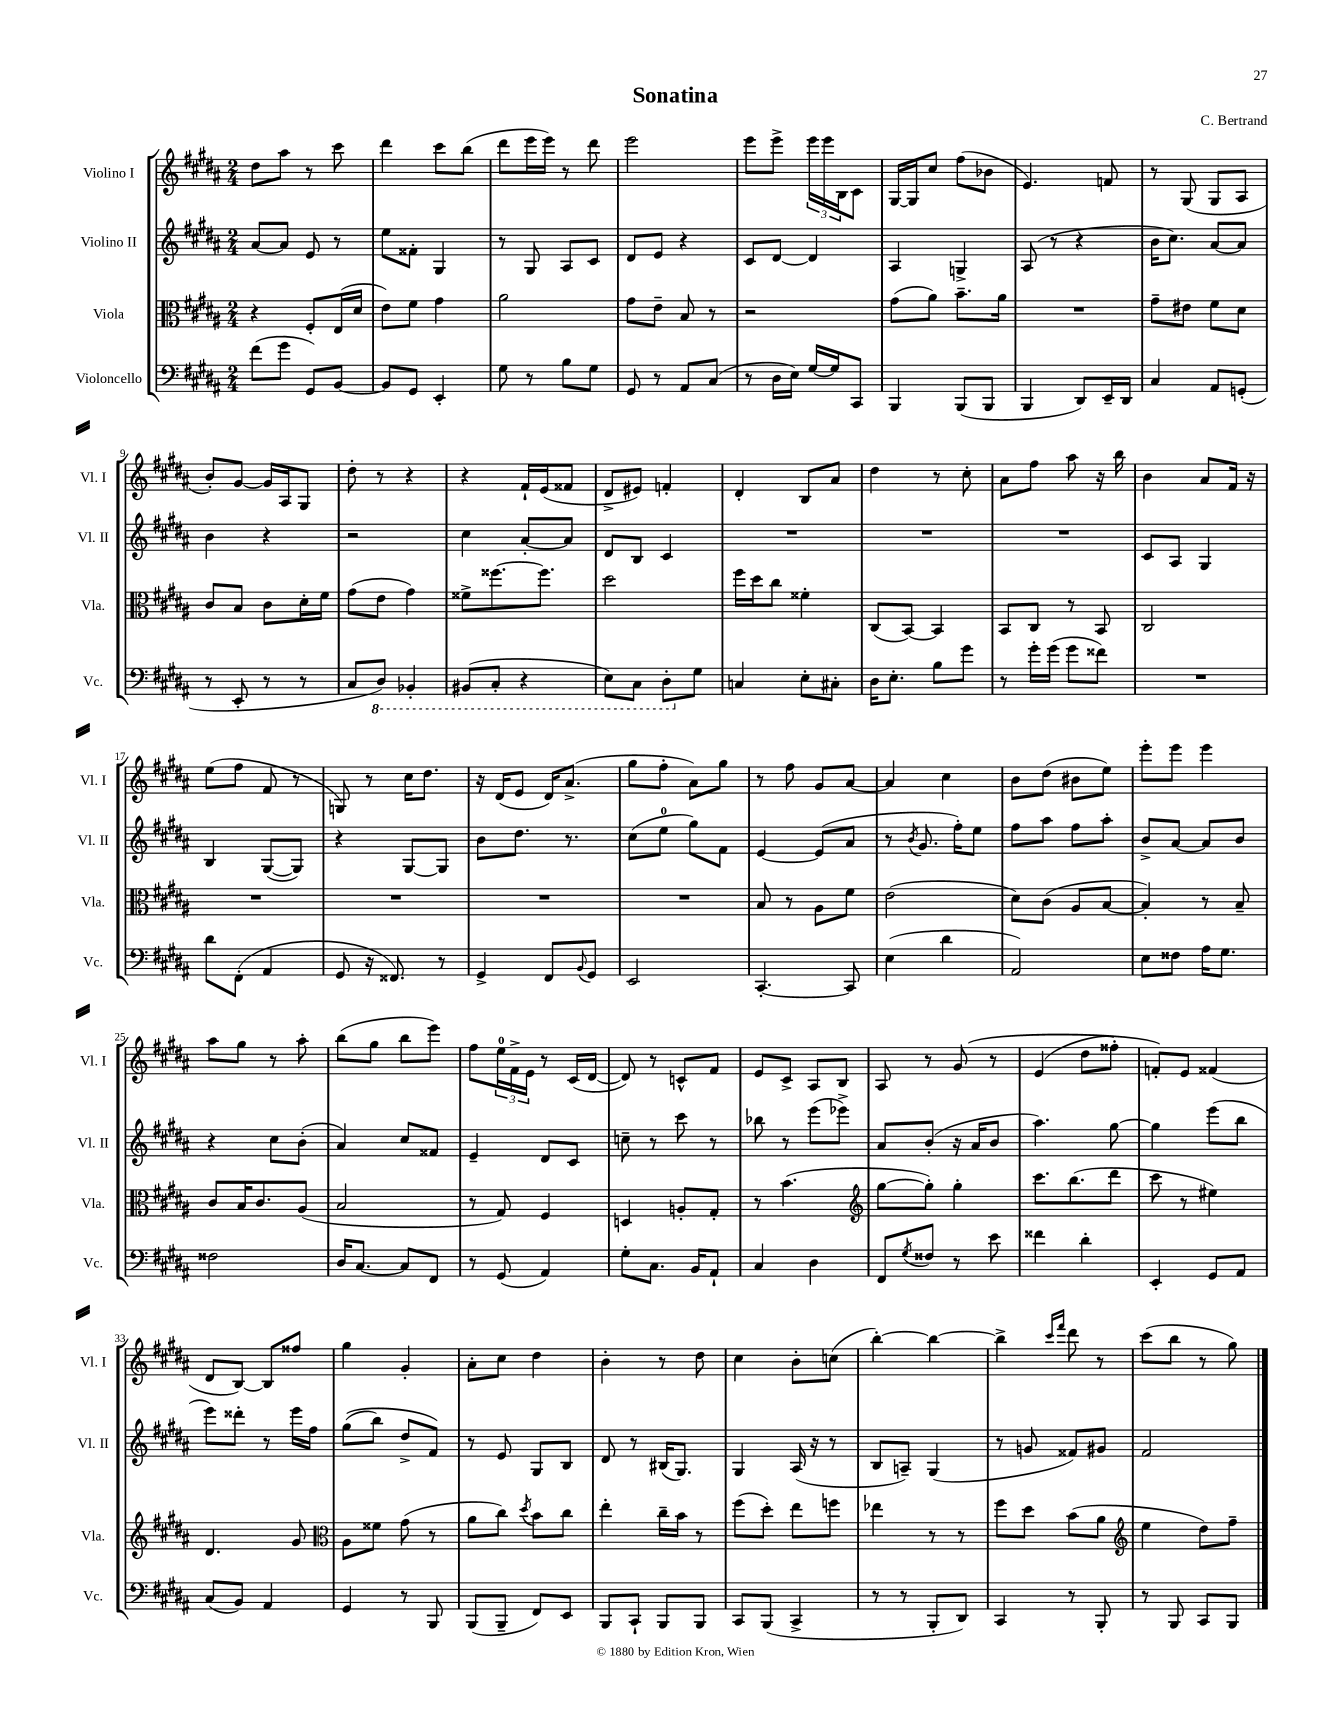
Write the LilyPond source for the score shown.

\header { title = "Sonatina" composer = "C. Bertrand" }
<<
\new StaffGroup <<
\new Staff = "s0" \with { instrumentName = "Violino I" shortInstrumentName = "Vl. I" } {
    \clef treble \key b \major \numericTimeSignature \time 2/4
    dis''8 ais''8 r8 cis'''8 |
    dis'''4 cis'''8 b''8( |
    dis'''8 e'''16 e'''16) r8 dis'''8 |
    e'''2 |
    e'''8 e'''8-> \tuplet 3/2 { e'''16 e'''16 b16 } cis'8 |
    gis16~ gis16 cis''8 fis''8( bes'8 |
    e'4.) f'8 |
    r8 gis8( gis8 ais8 |
    b'8-.) gis'8~ gis'16 ais16 gis8 |
    dis''8-. r8 r4 |
    r4 fis'16-! e'16( fisis'8 |
    dis'8-> eis'8) f'4-. |
    dis'4-. b8 ais'8 |
    dis''4 r8 cis''8-. |
    ais'8 fis''8 ais''8 r16 b''16 |
    b'4 ais'8 fis'16 r16 |
    e''8( fis''8 fis'8 r8 |
    g8) r8 cis''16 dis''8. |
    r16 dis'16( e'8 dis'16) ais'8.->( |
    gis''8 fis''8-. ais'8) gis''8 |
    r8 fis''8 gis'8 ais'8~ |
    ais'4 cis''4 |
    b'8 dis''8( bis'8 e''8) |
    e'''8-. e'''8 e'''4 |
    ais''8 gis''8 r8 ais''8-. |
    b''8( gis''8 b''8 e'''8) |
    fis''8 \tuplet 3/2 { e''16-0 fis'16-> e'16 } r8 cis'16( dis'16~ |
    dis'8) r8 c'8-^ fis'8 |
    e'8 cis'8-> ais8 b8 |
    ais8 r8 gis'8\( r8 |
    e'4( dis''8 fisis''8-.) |
    f'8-.\) e'8 fisis'4( |
    dis'8 b8~) b8 fisis''8 |
    gis''4 gis'4-. |
    ais'8-. cis''8 dis''4 |
    b'4-. r8 dis''8 |
    cis''4 b'8-. c''8( |
    b''4~-.) b''4~ |
    b''4-> \grace { cis'''16 fis'''16 } dis'''8 r8 |
    cis'''8( b''8 r8 gis''8) \bar "|." |
}
\new Staff = "s1" \with { instrumentName = "Violino II" shortInstrumentName = "Vl. II" } {
    \clef treble \key b \major \numericTimeSignature \time 2/4
    ais'8~ ais'8 e'8 r8 |
    e''8 fisis'8-. gis4 |
    r8 gis8 ais8 cis'8 |
    dis'8 e'8 r4 |
    cis'8 dis'8~ dis'4 |
    ais4 g4-> |
    ais8( r8 r4 |
    b'16 cis''8.) ais'8~ ais'8 |
    b'4 r4 |
    r2 |
    cis''4 ais'8~-. ais'8 |
    dis'8 b8 cis'4 |
    R2 |
    R2 |
    R2 |
    cis'8 ais8 gis4 |
    b4 gis8~( gis8) |
    r4 gis8~ gis8 |
    b'8 dis''8. r8. |
    cis''8( e''8-0 gis''8) fis'8 |
    e'4~ e'8( ais'8 |
    r8 \acciaccatura { b'8 } gis'8. fis''16-.) e''8 |
    fis''8 ais''8 fis''8 ais''8-. |
    b'8-> ais'8~ ais'8 b'8 |
    r4 cis''8 b'8-.( |
    ais'4) cis''8 fisis'8 |
    e'4-- dis'8 cis'8 |
    c''8-- r8 cis'''8 r8 |
    bes''8 r8 e'''8( ees'''8->) |
    ais'8 b'8-.( r16 ais'16 b'8 |
    ais''4.) gis''8~ |
    gis''4 e'''8( b''8 |
    e'''8) disis'''8-. r8 e'''16 fis''16 |
    gis''8(\( b''8) dis''8-> fis'8\) |
    r8 e'8 gis8 b8 |
    dis'8 r8 bis16( gis8.) |
    gis4 ais16( r16 r8 |
    b8 a8--) gis4( |
    r8 g'8 fisis'8) gis'8 |
    fis'2 \bar "|." |
}
\new Staff = "s2" \with { instrumentName = "Viola" shortInstrumentName = "Vla." } {
    \clef alto \key b \major \numericTimeSignature \time 2/4
    r4 fis8-. e16( dis'16 |
    e'8) fis'8 gis'4 |
    ais'2 |
    gis'8 e'8-- b8 r8 |
    r2 |
    gis'8( ais'8) b'8.-- ais'16 |
    R2 |
    gis'8-- eis'8 fis'8 dis'8 |
    cis'8 b8 cis'8 dis'16-. fis'16 |
    gis'8( e'8 gis'4) |
    fisis'8-> fisis''8.~ fisis''8. |
    dis''2 |
    fis''16 dis''16 cis''8 fisis'4-. |
    cis8( b,8~) b,4 |
    b,8 cis8 r8 b,8 |
    cis2 |
    R2 |
    R2 |
    R2 |
    R2 |
    b8 r8 ais8 fis'8 |
    e'2( |
    dis'8) cis'8( ais8 b8~ |
    b4-.) r8 b8-- |
    cis'8 b16 cis'8. ais8( |
    b2 |
    r8 gis8) fis4 |
    d4 a8-. gis8-. |
    r8 b'4.( |
    \clef treble gis''8~ gis''8-.) gis''4-. |
    cis'''8. b''8.( dis'''8 |
    cis'''8 r8 eis''4) |
    dis'4. gis'8 |
    \clef alto ais8 fisis'8 gis'8( r8 |
    ais'8 cis''8) \acciaccatura { dis''8 } b'8 cis''8 |
    e''4-. cis''16-- b'16 r8 |
    fis''8( dis''8-.) e''8 f''8 |
    ees''4 r8 r8 |
    fis''8 dis''8 b'8( ais'8 |
    \clef treble e''4 dis''8) fis''8-- \bar "|." |
}
\new Staff = "s3" \with { instrumentName = "Violoncello" shortInstrumentName = "Vc." } {
    \clef bass \key b \major \numericTimeSignature \time 2/4
    fis'8( gis'8 gis,8) b,8~ |
    b,8 gis,8 e,4-. |
    gis8 r8 b8 gis8 |
    gis,8 r8 ais,8 cis8( |
    r8 dis16 e16) gis16~ gis16 cis,8 |
    b,,4 b,,8( b,,8 |
    b,,4 dis,8) e,16-- dis,16 |
    cis4 ais,8 g,8-.( |
    r8 e,8-. r8 r8 |
    cis8 \ottava #-1 dis,8) bes,,4-. |
    bis,,8( cis,8-. r4 |
    e,8) cis,8 dis,8-. \ottava #0 gis8 |
    c4 e8-. cis8-. |
    dis16 e8.-. b8 gis'8 |
    r8 gis'16-. gis'16( gis'8 fisis'8) |
    R2 |
    dis'8 fis,8-.( ais,4 |
    gis,8 r16 fisis,8.) r8 |
    gis,4-> fis,8 \appoggiatura { b,8 } gis,8 |
    e,2 |
    cis,4.~-. cis,8 |
    e4( dis'4 |
    ais,2) |
    e8 fisis8 ais16 gis8. |
    fisis2 |
    dis16 cis8.~ cis8 fis,8 |
    r8 gis,8( ais,4) |
    gis8-. cis8. b,16 ais,8-! |
    cis4 dis4 |
    fis,8 \acciaccatura { gis8 } fisis8 r8 e'8 |
    fisis'4 dis'4-. |
    e,4-. gis,8 ais,8 |
    cis8( b,8) ais,4 |
    gis,4 r8 b,,8 |
    b,,8( b,,8-- fis,8) e,8 |
    b,,8 cis,8-! b,,8 b,,8 |
    cis,8 b,,8( cis,4-> |
    r8 r8 b,,8-. dis,8) |
    cis,4 r8 b,,8-. |
    r8 b,,8 cis,8 b,,8 \bar "|." |
}
>>
>>
